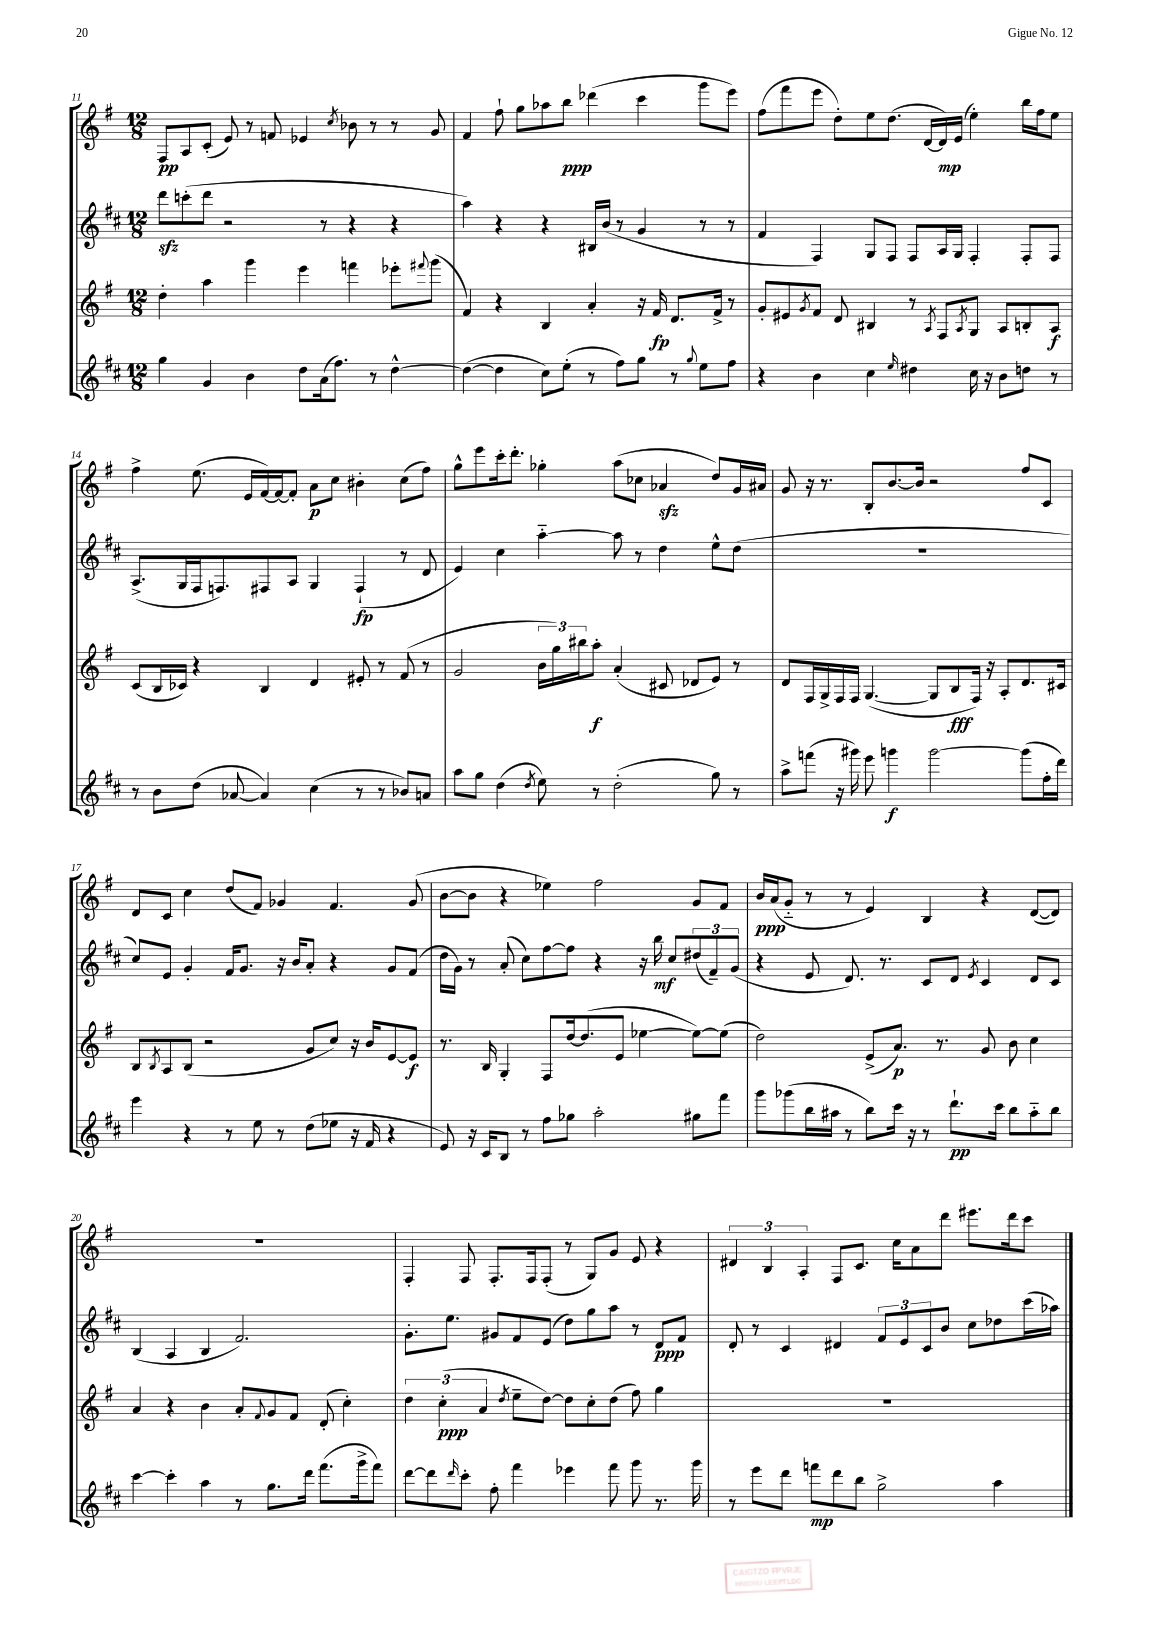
<<
\new StaffGroup <<
\new Staff = "s0" {
    \clef treble \key g \major \numericTimeSignature \time 12/8
    fis8\pp a8 c'8-.( e'8) r8 f'8 ees'4 \acciaccatura { c''8 } bes'8 r8 r8 g'8 |
    fis'4 fis''8-! g''8 aes''8 b''8\ppp des'''4( c'''4 g'''8 e'''8) |
    fis''8( fis'''8 e'''8 d''8-.) e''8 d''8.( d'16~ d'16\mp) e'16( e''4-.) b''16 fis''16 e''8 |
    fis''4-> e''8.( e'16 fis'16~) fis'16~ fis'8-. a'8\p c''8 bis'4-. c''8( fis''8) |
    g''8-^ e'''8 c'''16-. d'''8.-. ges''4-. a''8( ces''8 aes'4\sfz d''8) g'16 ais'16 |
    g'8 r16 r8. b8-. b'8.~ b'16 r2 fis''8 c'8 |
    d'8 c'8 c''4 d''8( fis'8) ges'4 fis'4. ges'8( |
    b'8~ b'8 r4 ees''4) fis''2 g'8 fis'8 |
    b'16\ppp a'16( g'8-_ r8 r8 e'4) b4 r4 d'8~( d'8) |
    R1. |
    fis4-. fis8 fis8.-. fis16 fis8-.( r8 g8) g'8 e'8 r4 |
    \tuplet 3/2 { dis'4 b4 a4-. } fis8 c'8. c''16 a'8 d'''8 eis'''8. d'''16 c'''8 \bar "|." |
}
\new Staff = "s1" {
    \clef treble \key d \major \numericTimeSignature \time 12/8
    d'''8\sfz c'''8-.( d'''8 r2 r8 r4 r4 |
    a''4) r4 r4 bis16 b'16( r8 g'4 r8 r8 |
    fis'4 fis4) g8 fis8 fis8 a16 g16 fis4-. fis8-. fis8 |
    a8.->( g16 fis16 f8.) fis8 a8 g4 fis4-!\fp( r8 d'8 |
    e'4) cis''4 a''4~-_ a''8 r8 d''4 e''8-^ d''8( |
    R1. |
    cis''8) e'8 g'4-. fis'16 g'8. r16 b'16 a'8-. r4 g'8 fis'8( |
    d''16 g'16) r8 a'8-.( cis''8) fis''8~ fis''8 r4 r16 b''16\mf cis''8 \tuplet 3/2 { dis''8( fis'8--) g'8( } |
    r4 e'8 d'8.) r8. cis'8 d'8 \acciaccatura { e'8 } cis'4 d'8 cis'8 |
    b4( a4 b4 fis'2.) |
    g'8.-. e''8. gis'8 fis'8 e'8( d''8) g''8 a''8 r8 d'8\ppp fis'8 |
    d'8-. r8 cis'4 dis'4 \tuplet 3/2 { fis'8 e'8 cis'8 } b'8 cis''8 des''8 cis'''16( aes''16) \bar "|." |
}
\new Staff = "s2" {
    \clef treble \key g \major \numericTimeSignature \time 12/8
    d''4-. a''4 g'''4 e'''4 f'''4 ees'''8-. \appoggiatura { fis'''8 } g'''8( |
    fis'4) r4 b4 a'4-. r16 fis'16\fp d'8. fis'16-> r8 |
    g'8-. eis'8 \acciaccatura { g'8 } fis'8 d'8 bis4 r8 \acciaccatura { a8 } fis8 \acciaccatura { a8 } g8 a8 b8-. a8\f |
    c'8( b16 ces'16) r4 b4 d'4 eis'8-. r8 fis'8( r8 |
    g'2 \tuplet 3/2 { b'16 g''16) bis''16 } a''8-.\f a'4-.( cis'8 des'8 e'8) r8 |
    d'8 fis16 g16-> fis16 fis16 g4.~( g8 b8\fff fis16) r16 a8-. d'8. cis'16 |
    b8 \acciaccatura { b8 } a8 b8( r2 g'8 c''8) r16 b'16 e'8~ e'8\f |
    r8. b16 g4-. fis8 d''16~ d''8.( e'8 ees''4~ ees''8~) ees''8( |
    d''2) e'8->( a'8.\p) r8. g'8 b'8 c''4 |
    a'4 r4 b'4 a'8-. \appoggiatura { fis'8 } g'8 fis'8 d'8-.( c''4-.) |
    \tuplet 3/2 { d''4 c''4-.\ppp( a'4 } \acciaccatura { d''8 } e''8-- d''8~) d''8 c''8-. d''8( fis''8) g''4 |
    R1. \bar "|." |
}
\new Staff = "s3" {
    \clef treble \key d \major \numericTimeSignature \time 12/8
    g''4 g'4 b'4 d''8 a'16( fis''8.) r8 d''4~-^ |
    d''4~( d''4 cis''8) e''8-.( r8 fis''8) g''8 r8 \appoggiatura { g''8 } e''8 fis''8 |
    r4 b'4 cis''4 \grace { e''16 } dis''4 cis''16 r16 b'8 d''8 r8 |
    r8 b'8 d''8( aes'8~ aes'4) cis''4( r8 r8 bes'8) a'8 |
    a''8 g''8 d''4( \acciaccatura { d''8 } e''8) r8 d''2-.( g''8) r8 |
    a''8-> f'''8( r16 gis'''16) e'''8 g'''4\f g'''2~ g'''8( fis''16-. d'''16) |
    e'''4 r4 r8 e''8 r8 d''8( ees''8 r16 fis'16 r4 |
    e'8) r16 cis'16 b8 r8 fis''8 ges''8 a''2-. gis''8 fis'''8 |
    g'''8 ges'''8( b''16 ais''16 r8 b''8) cis'''16 r16 r8 d'''8.-!\pp cis'''16 b''8 ais''8-_ b''8 |
    cis'''4~ cis'''4-. a''4 r8 g''8. d'''16 fis'''8.( g'''16-> fis'''8) |
    d'''8~ d'''8 \grace { d'''16 } cis'''8-. fis''8-. fis'''4 ees'''4 fis'''8 g'''8 r8. g'''16 |
    r8 e'''8 d'''8 f'''8\mp d'''8 b''8 g''2-> a''4 \bar "|." |
}
>>
>>
\layout { \context { \Score currentBarNumber = #11 } }
